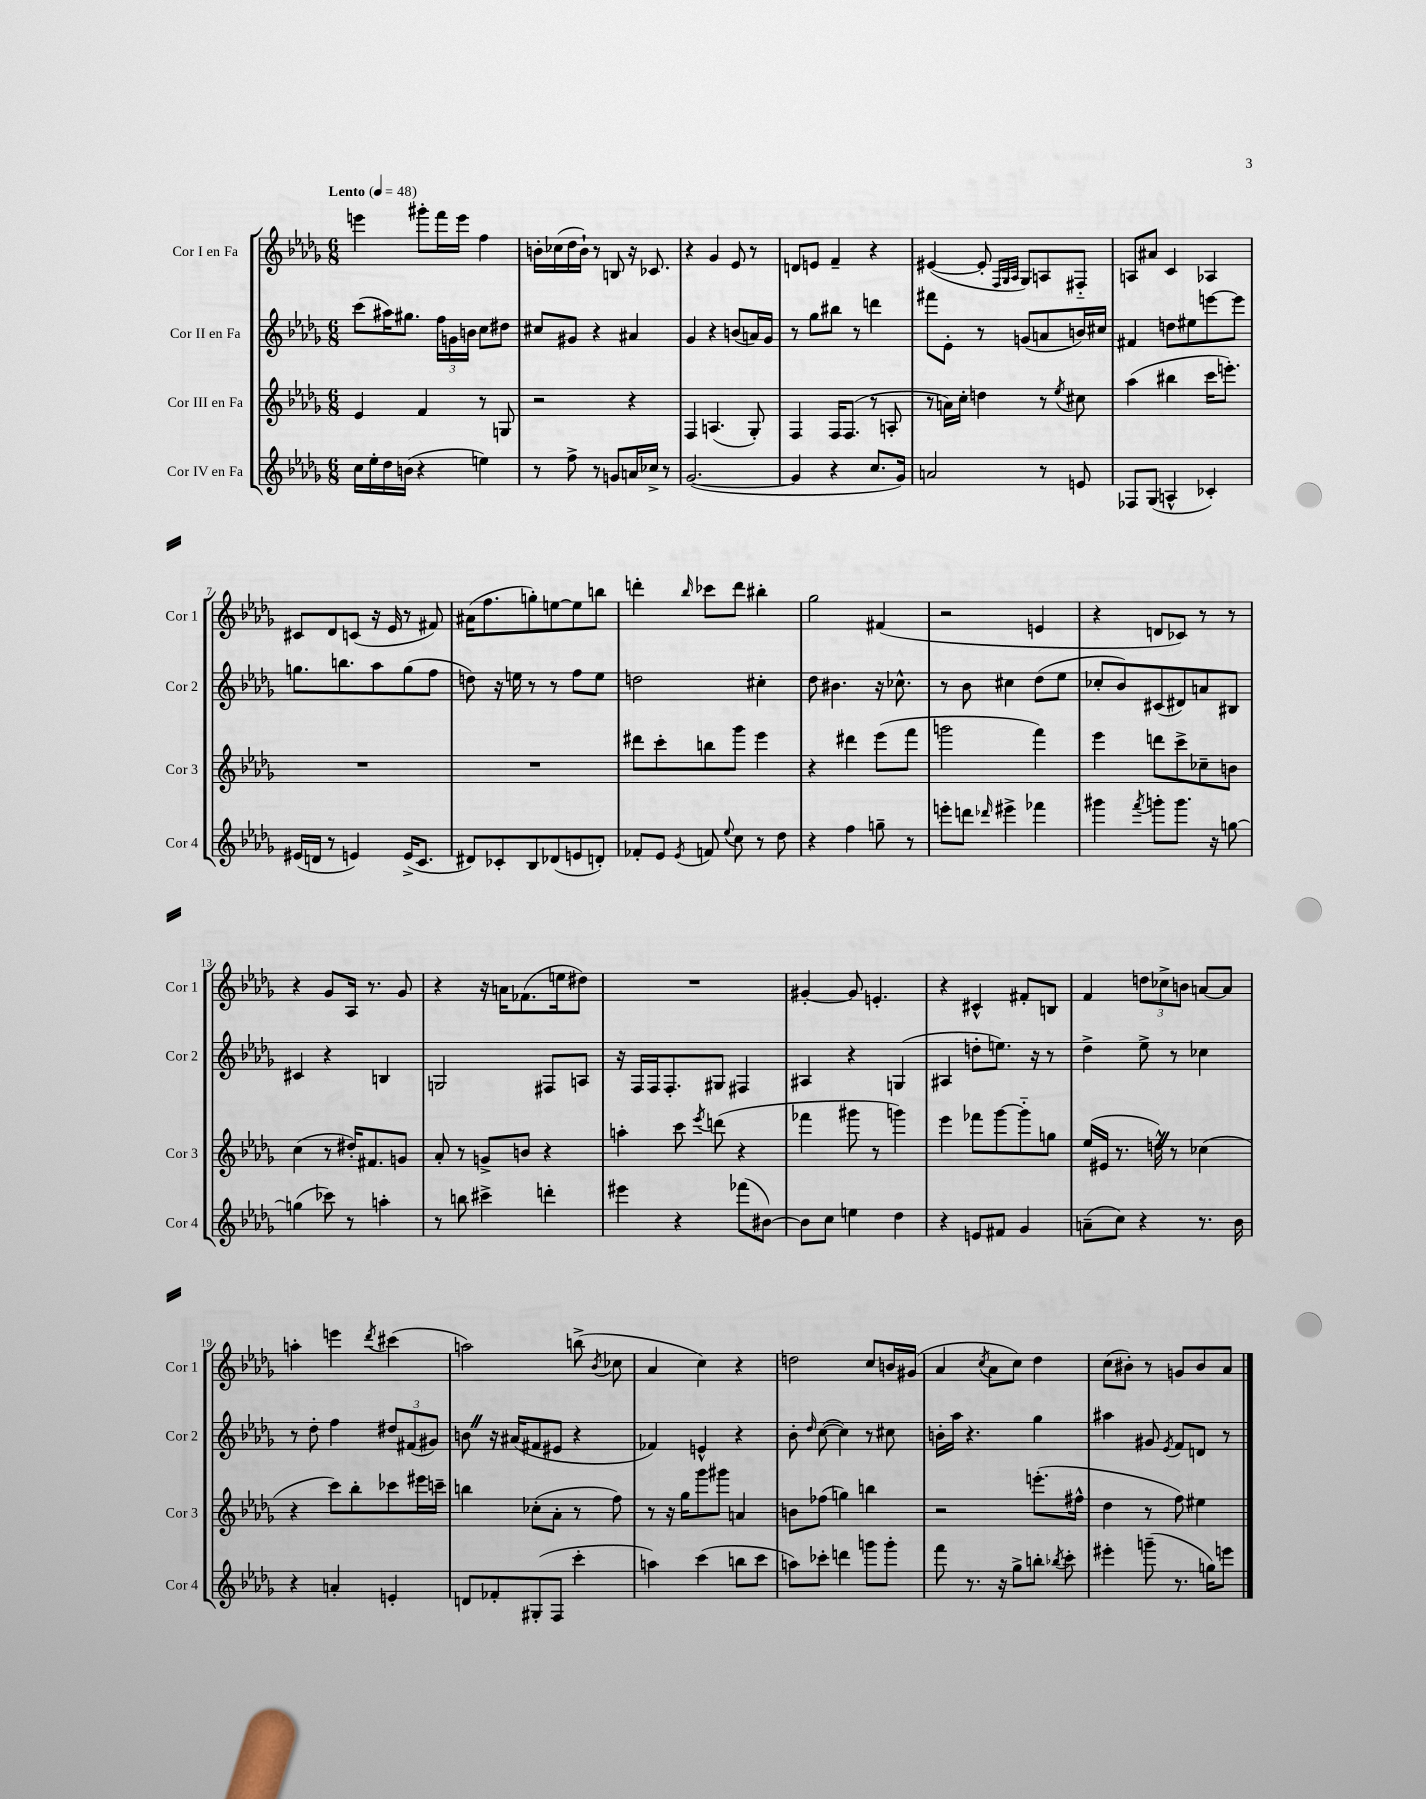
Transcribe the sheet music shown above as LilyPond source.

<<
\new StaffGroup <<
\new Staff = "s0" \with { instrumentName = "Cor I en Fa" shortInstrumentName = "Cor 1" } {
    \clef treble \key des \major \numericTimeSignature \time 6/8 \tempo "Lento" 4 = 48
    \autoBeamOff e'''4 gis'''8[-. f'''16 e'''16] f''4 |
    b'16[-. ces''16( des''16 b'16]-!) r8 b8 r16 ces'8. |
    r4 ges'4 ees'8 r8 |
    d'8[ e'8] f'4-- r4 |
    eis'4~( eis'8-. \grace { f32[ ges32 aes32] } ges8[) a8 fis8]-_ |
    a8[ ais'8] c'4 aes4 |
    cis'8[ des'8 c'8]( r16 ees'16 r8 fis'8) |
    ais'16[( f''8. g''8-.) e''8~ e''8 b''8] |
    d'''4-. \grace { bes''16 } ces'''8[ d'''8] bis''4-. |
    ges''2 fis'4( |
    r2 e'4 |
    r4 d'8[ ces'8]) r8 r8 |
    r4 ges'8[ aes16] r8. ges'8 |
    r4 r16 a'16[ fes'8.( e''16 dis''8]) |
    R2. |
    gis'4~-. gis'8 e'4.-. |
    r4 cis'4-^ fis'8[-. b8] |
    f'4 \tuplet 3/2 { d''8[ ces''8-> b'8] } a'8[~ a'8] |
    a''4-. e'''4 \acciaccatura { des'''8 } cis'''4( |
    a''2) b''8->( \acciaccatura { bes'8 } ces''8 |
    aes'4 c''4) r4 |
    d''2 c''8[ b'16 gis'16]( |
    aes'4 \acciaccatura { c''8 } aes'8[ c''8]) des''4 |
    c''8[( bis'8]-.) r8 g'8[ bis'8 aes'8] \bar "|." |
}
\new Staff = "s1" \with { instrumentName = "Cor II en Fa" shortInstrumentName = "Cor 2" } {
    \clef treble \key des \major \numericTimeSignature \time 6/8
    \autoBeamOff c'''8[( ais''16) gis''8.] \tuplet 3/2 { f''16[ g'16 b'16] } c''8[ dis''8] |
    cis''8[ gis'8] r4 ais'4 |
    ges'4 r4 b'8[( a'16) ges'16] |
    r8 ges''8[ bis''8] r8 d'''4 |
    fis'''8[ ees'8]-. r8 g'8[( a'8 b'16) cis''16] |
    fis'4 d''8[ eis''8 e'''8~ e'''8] |
    g''8.[ b''8. aes''8 g''8( f''8] |
    d''8) r16 e''16 r8 r8 f''8[ e''8] |
    d''2 cis''4-. |
    des''8 bis'4. r16 ces''8.-^ |
    r8 bes'8 cis''4 des''8[( ees''8] |
    ces''8[-. bes'8) cis'8( dis'8) a'8 bis8] |
    cis'4 r4 b4 |
    g2 fis8[ a8] |
    r16 f16[ f16 f8.-. gis8] fis4 |
    ais4 r4 g4( |
    ais4 d''8[-. e''8.]) r16 r8 |
    des''4-> ees''8-> r8 ces''4 |
    r8 des''8-. f''4 \tuplet 3/2 { dis''8[ fis'8( gis'8]) } |
    b'8 \once \override BreathingSign.text = \markup { \musicglyph "scripts.caesura.straight" } \breathe r16 ais'16[( fis'8 eis'8] r4 |
    fes'4) e'4-^ r4 |
    bes'8-. \grace { des''16 } c''8~( c''4) r8 cis''8 |
    b'16[-. aes''16] r4. ges''4 |
    ais''4 gis'8 \acciaccatura { ees'8 } f'8[ d'8] r8 \bar "|." |
}
\new Staff = "s2" \with { instrumentName = "Cor III en Fa" shortInstrumentName = "Cor 3" } {
    \clef treble \key des \major \numericTimeSignature \time 6/8
    \autoBeamOff ees'4 f'4 r8 g8 |
    r2 r4 |
    f4 a4.( ges8-.) |
    f4 f16[ f8.]( r8 a8-. |
    r8 a'16[) c''16]-. d''4 r8 \acciaccatura { ees''8 } cis''8 |
    aes''4( bis''4 c'''16[ e'''8.]-.) |
    R2. |
    R2. |
    dis'''8[ c'''8-. b''8 ges'''8] ees'''4 |
    r4 dis'''4 ees'''8[( f'''8] |
    g'''2 f'''4) |
    ees'''4 d'''8[ c'''8-> ces''8-- b'8] |
    c''4( r8 dis''16[-.) fis'8. g'8] |
    aes'8-. r8 g'8[-> b'8] r4 |
    a''4-. c'''8 \acciaccatura { ees'''8 } d'''8( r4 |
    fes'''4 gis'''8 r8 g'''4) |
    ees'''4 fes'''8[ ges'''8~ ges'''8-_ g''8] |
    ees''16[( eis'16] r8. d''16-^) \once \override BreathingSign.text = \markup { \musicglyph "scripts.caesura.straight" } \breathe r8 ces''4( |
    r4 c'''8[) bes''8-. ces'''8 eis'''16 c'''16]-- |
    b''4 ces''8[-.( aes'8]-. r8 f''8) |
    r8 r16 ges''16[ ges'''8 gis'''8] a'4 |
    b'8[ fes''8]( g''4) b''4 |
    r2 e'''8.[-.( fis''16]-^ |
    des''4 r8 f''8) eis''4 \bar "|." |
}
\new Staff = "s3" \with { instrumentName = "Cor IV en Fa" shortInstrumentName = "Cor 4" } {
    \clef treble \key des \major \numericTimeSignature \time 6/8
    \autoBeamOff c''16[ ees''16-. des''16 b'16]( r4 e''4) |
    r8 f''8-> r8 g'8[ a'16 ces''16]-> r8 |
    ges'2.~( |
    ges'4 r4 c''8.[ ges'16]) |
    a'2 r8 e'8 |
    fes8[ ges8]( a4-^ ces'4-.) |
    eis'16[( d'16] r8 e'4) e'16[->( c'8.] |
    dis'8[) ces'8-. bes8 des'8( e'8 d'8]-.) |
    fes'8[-. ees'8] \acciaccatura { ees'8 } f'8 \appoggiatura { ees''8 } c''8 r8 des''8 |
    r4 f''4 g''8-- r8 |
    e'''8[-. d'''8] \grace { des'''16 } eis'''4-> fes'''4 |
    gis'''4 \acciaccatura { f'''8 } g'''8[-. g'''8.] r16 g''8~ |
    g''4( ces'''8) r8 a''4-. |
    r8 b''8 cis'''4-> d'''4-. |
    eis'''4 r4 fes'''8[( bis'8]~) |
    bis'8[ c''8] e''4 des''4 |
    r4 e'8[ fis'8] ges'4 |
    a'8[--( c''8]) r4 r8. bes'16 |
    r4 a'4-. e'4-. |
    d'8[ fes'8-. gis8-.( f8] c'''4-. |
    a''4) c'''4( b''8[ c'''8] |
    a''8[) ces'''8]-. d'''4 g'''8[ g'''8]-. |
    f'''8 r8. r16 ges''8[-> b''8]-. \acciaccatura { bes''8 } c'''8-. |
    eis'''4-. g'''8--( r8. g''16[) e'''8] \bar "|." |
}
>>
>>
